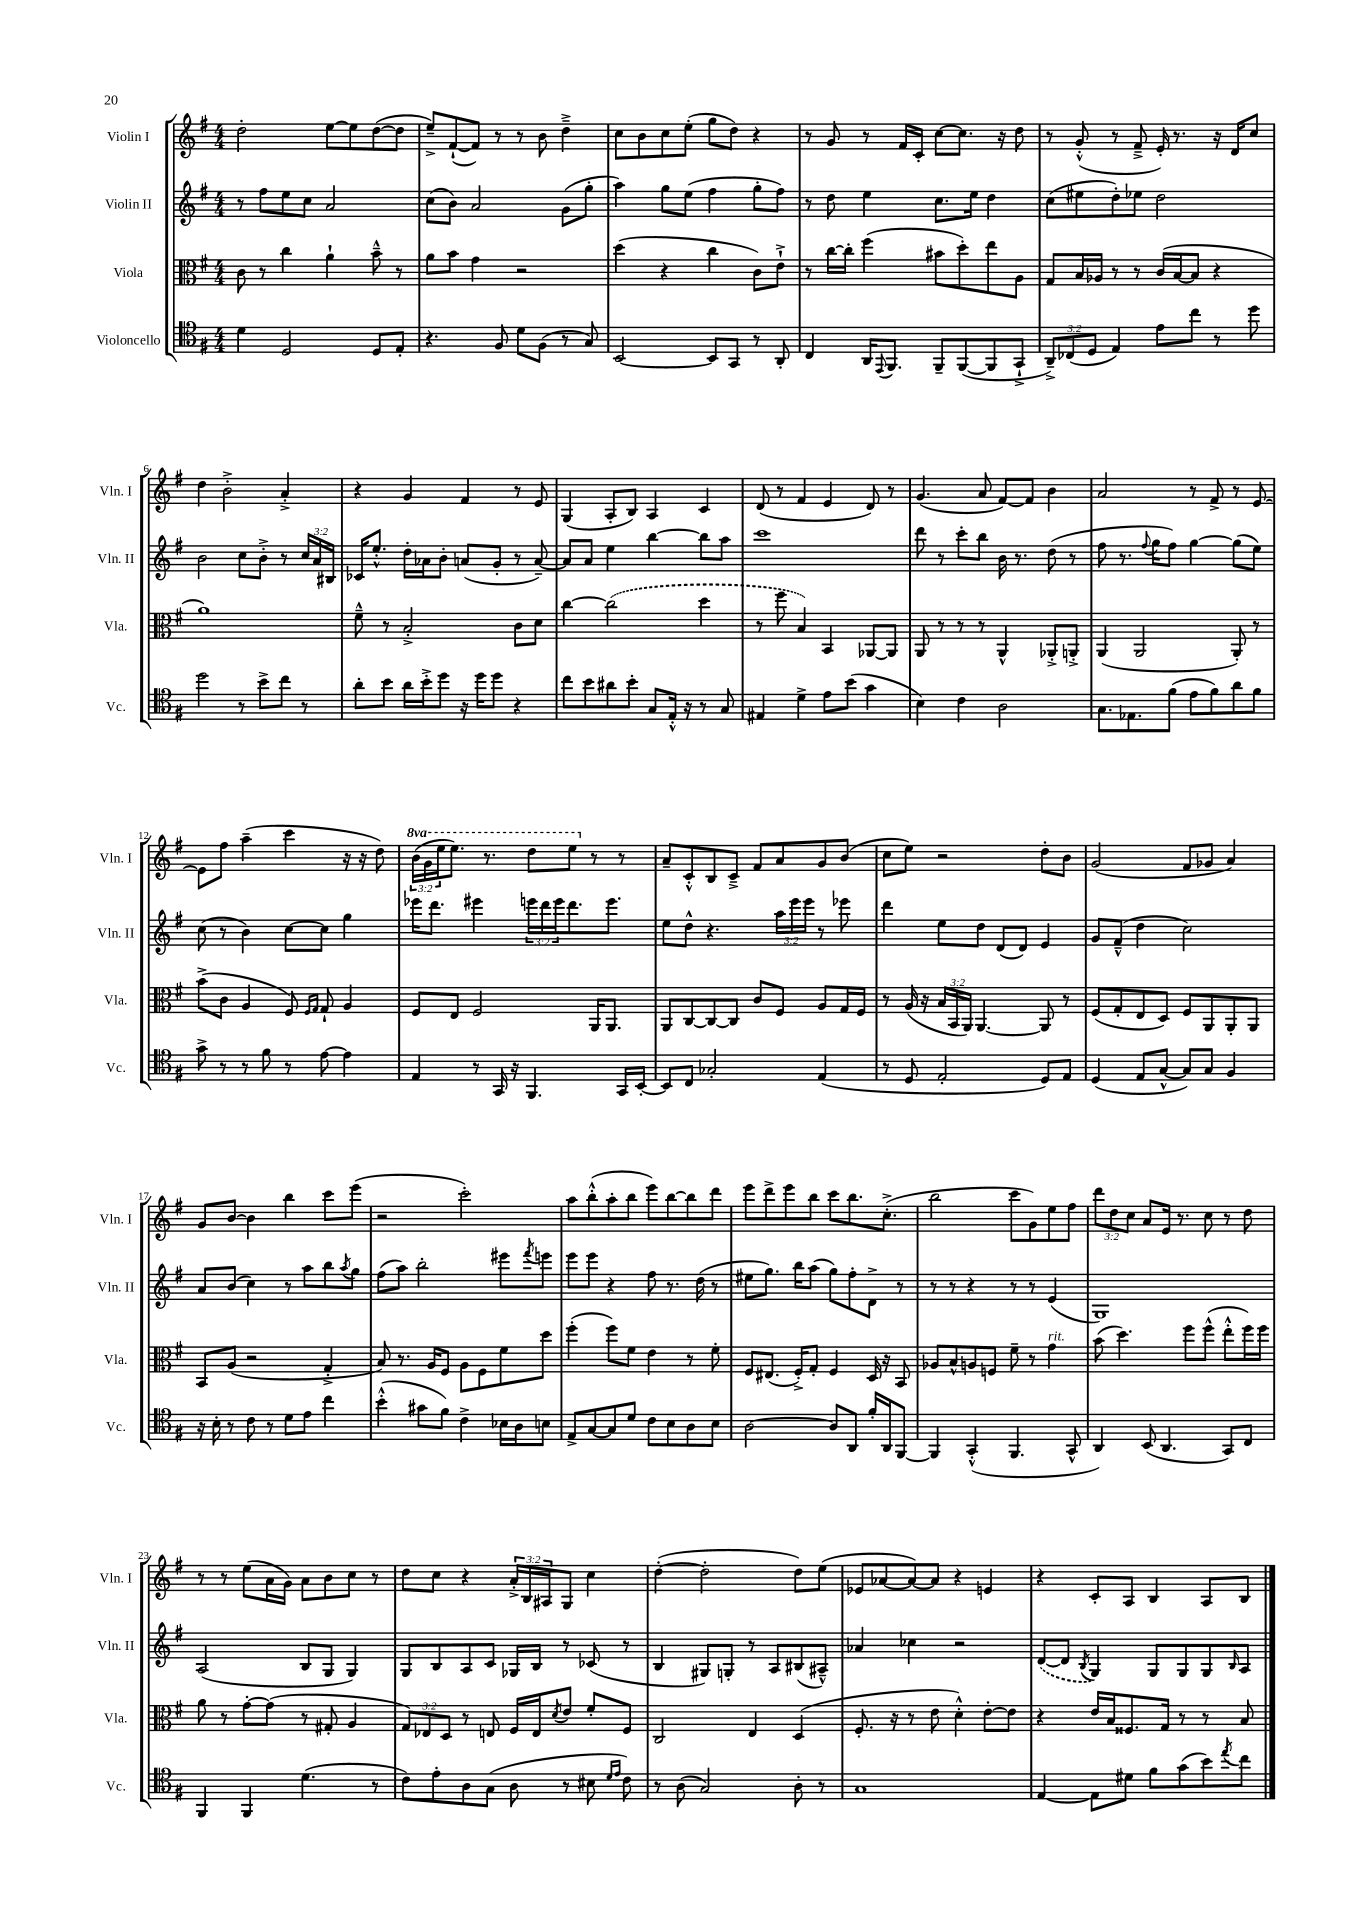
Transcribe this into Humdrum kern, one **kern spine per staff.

**kern	**kern	**kern	**kern
*part4	*part3	*part2	*part1
*staff4	*staff3	*staff2	*staff1
*I"Violoncello	*I"Viola	*I"Violin II	*I"Violin I
*I'Vc.	*I'Vla.	*I'Vln. II	*I'Vln. I
*clefC4	*clefC3	*clefG2	*clefG2
*k[f#]	*k[f#]	*k[f#]	*k[f#]
*M4/4	*M4/4	*M4/4	*M4/4
=1	=1	=1	=1
4d\	8c\	8r	2dd'\
.	8r	8ff#\L	.
2D/	4cc\	8ee\	.
.	.	8cc\J	.
.	4a`\	2a/	[8ee\L
.	.	.	8ee\]
8D/L	8b~^^\	.	([8dd\
8E'/J	8r	.	8dd\J]
=2	=2	=2	=2
4.r	8a\L	(8cc\L	8ee~^/L)
.	8b\J	8b\J)	([8f#`/
.	4g\	2a/	8f#/J])
8F#/	.	.	8r
8d\L	2r	.	8r
(8F#\J	.	.	8b\
8r	.	(8g\L	4dd~^\
8G/)	.	8gg'\J	.
=3	=3	=3	=3
[2BB/	(4dd\	4aa\)	8cc\L
.	.	.	8b\
.	4r	8gg\L	8cc\
.	.	(8ee\J	(8ee'\J
8BB/L]	4cc\	4ff#\	8gg\L
8GG/J	.	.	8dd\J)
8r	8c\L)	8gg'\L	4r
8AA'/	8e`^\J	8ff#\J)	.
=4	=4	=4	=4
4C/	8r	8r	8r
.	[16cc\LL	8dd\	8g/
.	16cc'\JJ]	.	.
16AA/KL	(4ff#\	4ee\	8r
8qqEE/	.	.	.
8.FF#/J	.	.	.
.	.	.	16f#/LL
.	.	.	16c'/JJ
8FF#~/L	8b#X\L	8.cc\L	[8cc\L
([8FF#/	8dd'\)	.	8.cc\J]
.	.	16ee\Jk	.
8FF#/]	8ee\	4dd\	.
.	.	.	16r
8GG`^/J	8A\J	.	8dd\
=5	=5	=5	=5
12AA~^/L)	8G/L	(8cc\L	8r
(12C-X/	.	.	.
.	16B/L	8ee#X\	(8g'^^/
12D/J	.	.	.
.	16A-X/JJ	.	.
4E/)	8r	8dd'\)	8r
.	8r	8ee-X\J	8f#~^/
8e\L	(16c/LL	2dd\	16e'/)
.	[16B/J	.	8.r
8cc\J	8B/J]	.	.
8r	4r	.	16r
.	.	.	16d/KL
8dd\	.	.	8cc/J
!!LO:LB:g=z
=6	=6	=6	=6
2dd\	1a)	2b\	4dd\
.	.	.	2b'^\
8r	.	8cc\L	.
8b^\L	.	8b'^\J	.
8cc\J	.	8r	4a'^/
8r	.	24cc/LL	.
.	.	24a/	.
.	.	24B#X/JJ	.
=7	=7	=7	=7
8a'\L	8f#~^^\	16c-X/KL	4r
.	.	8.ee'^^/J	.
8b\J	8r	.	.
16a\LL	2B'^/	16dd'\LL	4g/
16b'^\J	.	16a-X\J	.
8dd\J	.	8b'\J	.
16r	.	(8an/L	4f#/
16dd\KL	.	.	.
8dd\J	.	8g'/J	.
4r	8c\L	8r	8r
.	8d\J	[8a~/)	8e/
=8	=8	=8	=8
8cc\L	[4cc\	8a/L]	(4G/
8b\	.	8a/J	.
8a#X\	(2cc\]	4ee\	8A'/L
8b'\J	.	.	8B/J)
8G/L	.	[4bb\	4A/
16E'^^/Jk	.	.	.
16r	.	.	.
8r	4dd\	8bb\L]	4c/
8G/	.	8aa\J	.
=9	=9	=9	=9
4E#X/	8r	1ccc	(8d/
.	8ff#\	.	8r
4d^\	4B/)	.	4f#/
8e\L	4BB/	.	4e/
(8b\J	.	.	.
4g\	[8AA-X/L	.	8d/)
.	8AA-/J]	.	8r
=10	=10	=10	=10
4B\)	8AA/	8ddd\	(4.g/
.	8r	8r	.
4c\	8r	8ccc'\L	.
.	8r	8bb\J	8a/
2A\	4AA^^/	16b\	[8f#/L)
.	.	8.r	.
.	.	.	8f#/J]
.	8AA-X'^/L	(8dd\	4b\
.	8AAn'^/J	8r	.
=11	=11	=11	=11
8.G\L	(4AA/	8ff#\	2a/
.	.	8.r	.
8.E-X\	.	.	.
.	2AA/	.	.
.	.	8qqff#/	.
.	.	16gg\KL	.
(8f#\J	.	8ff#\J)	.
8e\L	.	[4gg\	8r
8f#\)	.	.	8f#^/
8a\	8AA'/)	(8gg\L]	8r
8f#\J	8r	8ee\J)	[8e/
!!LO:LB:g=z
=12	=12	=12	=12
8g^\	(8b^\L	(8cc\	8e\L]
8r	8c\J	8r	8ff#\J
8r	4A/	4b\)	(4aa~\
8f#\	.	.	.
8r	8F#/)	[8cc\L	4ccc\
.	16qqF#/LL	.	.
.	16qqG/JJ	.	.
[8e\	8G`/	8cc\J]	.
4e\]	4A/	4gg\	16r
.	.	.	16r
.	.	.	8dd\)
=13	=13	=13	=13
*	*	*	*8va
4E/	8F#/L	16eee-X\KL	(24bb\LL
.	.	.	24gg\
.	.	8.ddd\J	.
.	.	.	24eee\J
.	8E/J	.	8.eee\J)
8r	2F#/	4eee#X\	.
.	.	.	8.r
16GG/	.	.	.
16r	.	.	.
4.FF#/	.	24eeen\LL	8ddd\L
.	.	24ddd\	.
.	.	24eee\J	.
.	.	8.ddd\	8eee\J
*	*	*	*X8va
.	16AA/KL	.	8r
.	8.AA/J	8.eee\J	.
16GG/LL	.	.	8r
[16BB'/JJ	.	.	.
=14	=14	=14	=14
8BB/L]	8AA/L	8ee\L	8a~/L
8C/J	[8C/	8dd^^\J	8c'^^/
2G-X'/	8C/_	4.r	8B/
.	8C/J]	.	8c~^/J
.	8c/L	.	8f#/L
.	8F#/J	24aa\LL	8a/
.	.	24eee\	.
.	.	24eee\JJ	.
(4E/	8A/L	8r	8g/
.	16G/L	8eee-X\	(8b/J
.	16F#/JJ	.	.
=15	=15	=15	=15
8r	8r	4ddd\	8cc\L
8D/	(16A/	.	8ee\J)
.	16r	.	.
2E'/	24B/LL	8ee\L	2r
.	24BB/	.	.
.	24AA/JJ)	.	.
.	[4.AA/	8dd\J	.
.	.	(8d/L	.
.	.	8d/J)	.
8D/L)	8AA/]	4e/	8dd'\L
8E/J	8r	.	8b\J
=16	=16	=16	=16
(4D/	(8F#/L	8g/L	(2g/
.	8G'/	(8f#~^^/J	.
8E/L	8E/	4dd\	.
[8G^^/J	8D/J)	.	.
8G/L])	8F#/L	2cc\)	8f#/L
8G/J	8AA/	.	8g-X/J
4F#/	8AA'/	.	4a/)
.	8AA/J	.	.
!!LO:LB:g=z
=17	=17	=17	=17
16r	8BB/L	8a/L	8g/L
16B'\	.	.	.
8r	(8A/J	(8b/J	[8b/J
8c\	2r	4cc\)	4b\]
8r	.	.	.
8d\L	.	8r	4bb\
8e\J	.	8aa\L	.
4cc\	4G'^/	8bb\	8ccc\L
.	.	8qaa/	.
.	.	8gg\J	(8eee\J
=18	=18	=18	=18
(4b'^^\	8B/)	(8ff#\L	2r
.	8.r	8aa\J)	.
8g#X\L	.	2bb'\	.
.	16A/KL	.	.
8f#\J)	8F#/J	.	.
4c^\	8A\L	.	2ccc'\)
.	8F#\	.	.
16B-X\LL	8f#\	8eee#X\L	.
16A\J	.	.	.
.	.	8qfff#/	.
8Bn\J	8dd\J	8eeen\J	.
=19	=19	=19	=19
8E^/L	(4ff#'\	8eee\L	8aa\L
[8G/	.	8eee\J	(8bb'^^\
8G/]	8ff#\L)	4r	8aa'\
8d/J	8f#\J	.	8bb\J
8c\L	4e\	8ff#\	8eee\L)
8B\	.	8.r	[8bb\
8A\	8r	.	8bb\]
.	.	(16dd\	.
8B\J	8f#'\	8r	8ddd\J
=20	=20	=20	=20
[2A\	8F#/L	8ee#X\L	8eee\L
.	(8.E#X/J	8.gg\J)	8ddd^\
.	.	.	8eee\
.	16F#'^/KL)	16bb\KL	.
.	8G'/J	(8aa\J	8bb\J
8A/L]	4F#/	8gg\L)	8ccc\L
8AA/J	.	8ff#'\	8.bb\
16f#'/LL	16D/	8d^\J	.
16AA/J	16r	.	(8.cc'^\J
[8FF#/J	8BB/	8r	.
=21	=21	=21	=21
4FF#/]	8A-X/L	8r	2bb\
.	8B^^/	8r	.
(4GG'^^/	8An/	4r	.
.	8Fn/J	.	.
4.FF#/	8f#~\	8r	8ccc\L
.	8r	8r	8g\)
!	!LO:TX:a:i:t=rit.	!	!
.	4g\	(4e/	8ee\
8GG^^/	.	.	8ff#\J
=22	=22	=22	=22
4AA/)	(8b\	1G)	12ddd\L
.	.	.	12dd\
.	4.dd\)	.	.
.	.	.	12cc\J
(8BB/	.	.	8a/L
4.AA/	.	.	16e/Jk
.	.	.	8.r
.	8ff#\L	.	.
.	(8ff#^^\J	.	8cc\
8GG/L)	8ee'^^\L	.	8r
8C/J	16ff#\L)	.	8dd\
.	16ff#\JJ	.	.
!!LO:LB:g=z
=23	=23	=23	=23
4FF#/	8a\	(2A/	8r
.	8r	.	8r
4FF#/	[8g'\L	.	(8ee\L
.	(8g\J]	.	16a\L
.	.	.	16g\JJ)
(4.d\	8r	8B/L	8a\L
.	8G#X'/	8G/J	8b\
.	4A/	4G/)	8cc\J
8r	.	.	8r
=24	=24	=24	=24
8c\L)	12G/L)	8G/L	8dd\L
.	12E-X/	.	.
8e'\	.	8B/	8cc\J
.	12D/J	.	.
8A\	8r	8A/	4r
(8G\J	8En/	8c/J	.
8A\	16F#/LL	16G-X/LL	24a'^/LL
.	.	.	24B/
.	16E/J	16B/JJ	.
.	.	.	24A#X/J
.	8qd/	.	.
8r	8e/J	8r	8G/J
8B#X\	8f#'/L	(8c-X/	4cc\
16qqd/LL	.	.	.
16qqe/JJ	.	.	.
8c\)	8F#/J	8r	.
=25	=25	=25	=25
8r	2C/	4B/	([4dd'\
(8A\	.	.	.
2G/)	.	8G#X/L)	2dd'\]
.	.	8Gn'/J	.
.	4E/	8r	.
.	.	8A/L	.
8A'\	(4D/	(8B#X/	8dd\L)
8r	.	8A#X~^^/J)	(8ee\J
=26	=26	=26	=26
1G	8.F#'/	4a-X/	8e-X/L
.	.	.	[8a-X/
.	16r	.	.
.	8r	4cc-X\	8a-/_)
.	8e\	.	8a-/J]
.	4d'^^\)	2r	4r
.	[8e'\L	.	4en/
.	8e\J]	.	.
=27	=27	=27	=27
[4E/	4r	([8d/L	4r
.	.	8d/J]	.
.	.	8qB/	.
8E\L]	16e/LL	4G/)	8c'/L
.	16B/J	.	.
8d#X\J	8.F##X/	.	8A/J
8f#\L	.	8G/L	4B/
.	16G/Jk	.	.
(8g\	8r	8G/	.
8b\)	8r	8G/	8A/L
8qee/	.	16qqB/	.
8cc\J	8B/	8A/J	8B/J
==	==	==	==
*-	*-	*-	*-
